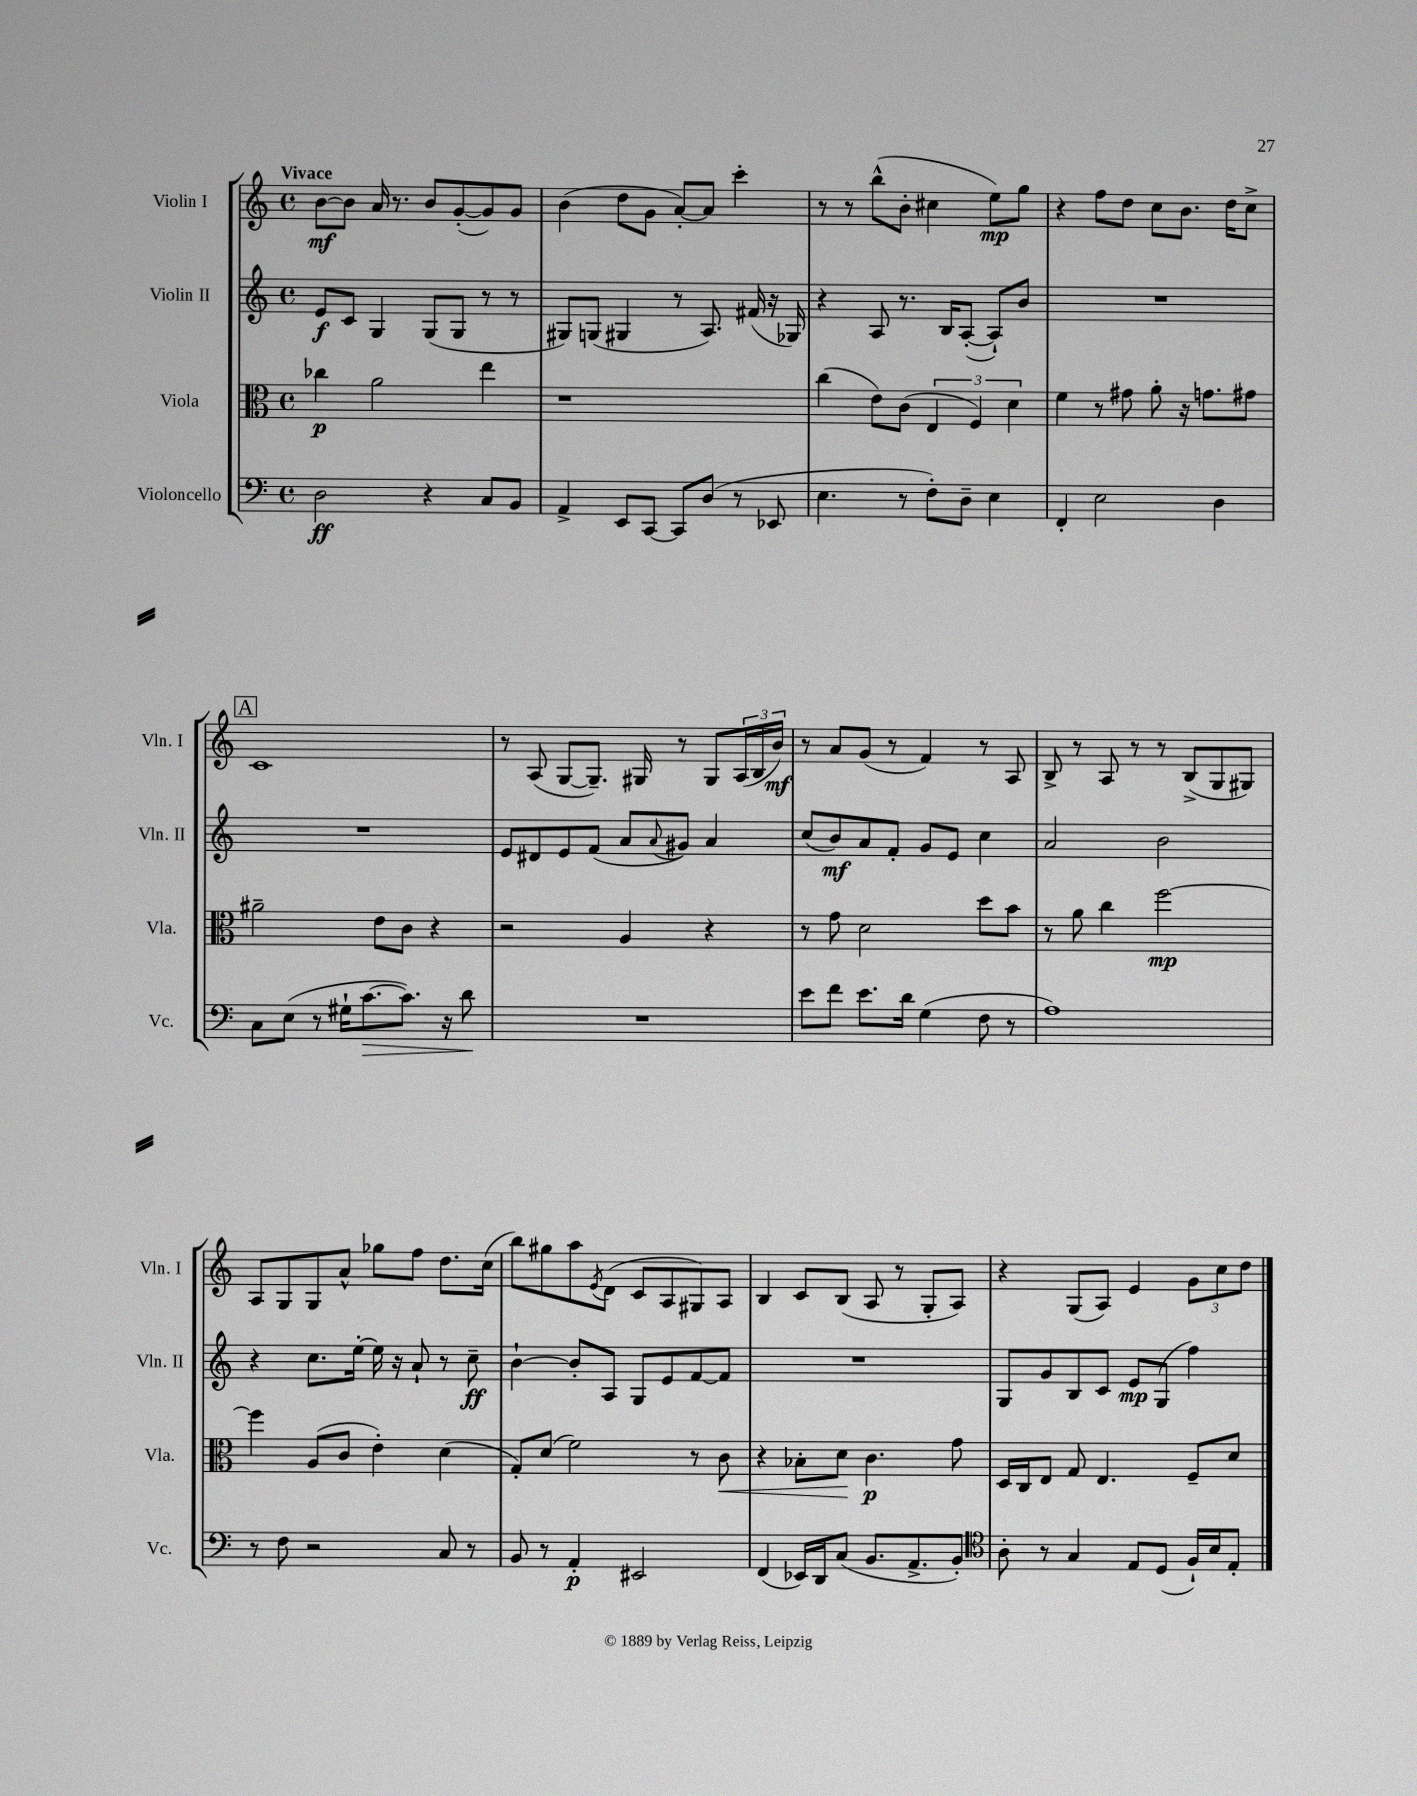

**kern	**kern	**kern	**kern
*staff4	*staff3	*staff2	*staff1
*clefF4	*clefC3	*clefG2	*clefG2
*k[]	*k[]	*k[]	*k[]
*M4/4	*M4/4	*M4/4	*M4/4
*met(c)	*met(c)	*met(c)	*met(c)
2D\	4cc-\	8e/L	[8b\L
.	.	8c/J	8b\]J
.	2a\	4G/	16a/
.	.	.	8.r
4r	.	(8G/L	8b/L
.	.	8G/J	([8g'/
8C/L	4ee\	8r	8g/])
8BB/J	.	8r	8g/J
=	=	=	=
4AA^/	1r	8G#/L)	(4b\
.	.	(8G/J	.
8EE/L	.	4G#/	8dd\L
[8CC/J	.	.	8g\J
8CC/]L	.	8r	[8a'/L)
(8D/J	.	8.A/)	8a/]J
8r	.	.	4ccc'\
.	.	(16f#/	.
8EE-/	.	16r	.
.	.	16G-/)	.
=	=	=	=
4.E\	(4cc\	4r	8r
.	.	.	8r
.	8e\L)	8A/	(8bb^^\L
8r	(8c\J	8.r	8b'\J
8F'\L)	6E/	.	4cc#\
.	.	16B/LK	.
8D~\J	.	([8A'/J	.
.	6F/)	.	.
4E\	.	8A`/]L)	8ee\L)
.	6d\	.	.
.	.	8b/J	8gg\J
=	=	=	=
4FF'/	4f\	1r	4r
2E\	8r	.	8ff\L
.	8g#\	.	8dd\J
.	8a'\	.	8cc\L
.	16r	.	8.b\J
.	8.g\L	.	.
4D\	.	.	.
.	.	.	16dd\LK
.	8g#\J	.	8cc^\J
=	=	=	=
8C\L	2a#~\	1r	1c
(8E\J	.	.	.
8r	.	.	.
16G#`\LK	.	.	.
[8.c\	.	.	.
.	8e\L	.	.
8.c\]J)	8c\J	.	.
.	4r	.	.
16r	.	.	.
8d\	.	.	.
=	=	=	=
1r	2r	8e/L	8r
.	.	8d#/	(8A/
.	.	8e/	[8G/L
.	.	(8f/J	8.G~/]J)
.	4A/	8a/L	.
.	.	.	16G#/
.	.	8qqa/	.
.	.	8g#/J)	8r
.	4r	4a/	8G#/L
.	.	.	(24A/L
.	.	.	24B/
.	.	.	24b/JJ)
=	=	=	=
8e\L	8r	(8cc/L	8r
8f\J	8g\	8b/)	8a/L
8.e\L	2d\	8a/	(8g/J
.	.	8f'/J	8r
16d\Jk	.	.	.
(4G\	.	8g/L	4f/)
.	.	8e/J	.
8F\	8dd\L	4cc\	8r
8r	8b\J	.	8A/
=	=	=	=
1A)	8r	2a/	8B^/
.	8a\	.	8r
.	4cc\	.	8A/
.	.	.	8r
.	[2ff\	2b\	8r
.	.	.	(8B^/L
.	.	.	8G/
.	.	.	8G#/J)
=	=	=	=
8r	4ff\]	4r	8A/L
8F\	.	.	8G/
2r	(8A/L	8.cc\L	8G/
.	8c/J	.	8a^^/J
.	.	[16ee'\Jk	.
.	4e'\)	16ee\]	8gg-\L
.	.	16r	.
.	.	8a`/	8ff\J
8C/	(4d\	8r	8.dd\L
8r	.	8cc~\	.
.	.	.	(16cc\Jk
=	=	=	=
8BB/	8G'/L)	[4b`\	8bb\L)
8r	(8d/J	.	8gg#\
4AA'/	2f\)	8b'/]L	8aa\
.	.	.	8qe/
.	.	8A/J	(8d\J
2EE#/	.	8G/L	8c/L
.	.	8e/	8A/
.	8r	[8f/	8G#/)
.	8c\	8f/]J	8A/J
=	=	=	=
(4FF/	4r	1r	4B/
16EE-/LL)	8B-'\L	.	8c/L
16DD/J	.	.	.
(8C/J	8d\J	.	(8B/J
8.BB/L	4.c\	.	8A/
.	.	.	8r
8.AA^/	.	.	.
.	.	.	8G'/L
8BB'/J)	8g\	.	8A/J)
=	=	=	=
*clefC4	*	*	*
8A'\	16D/LL	8G/L	4r
.	16C/J	.	.
8r	8E/J	8g/	.
4G/	8G/	8B/	(8G/L
.	4.E/	8c/J	8A/J)
8E/L	.	8e/L	4e/
(8D/J	.	(8G/J	.
16F`/LL)	8F~/L	4ff\)	12g\L
16B/J	.	.	.
.	.	.	12cc\
8E'/J	8d/J	.	.
.	.	.	12dd\J
==	==	==	==
*-	*-	*-	*-
